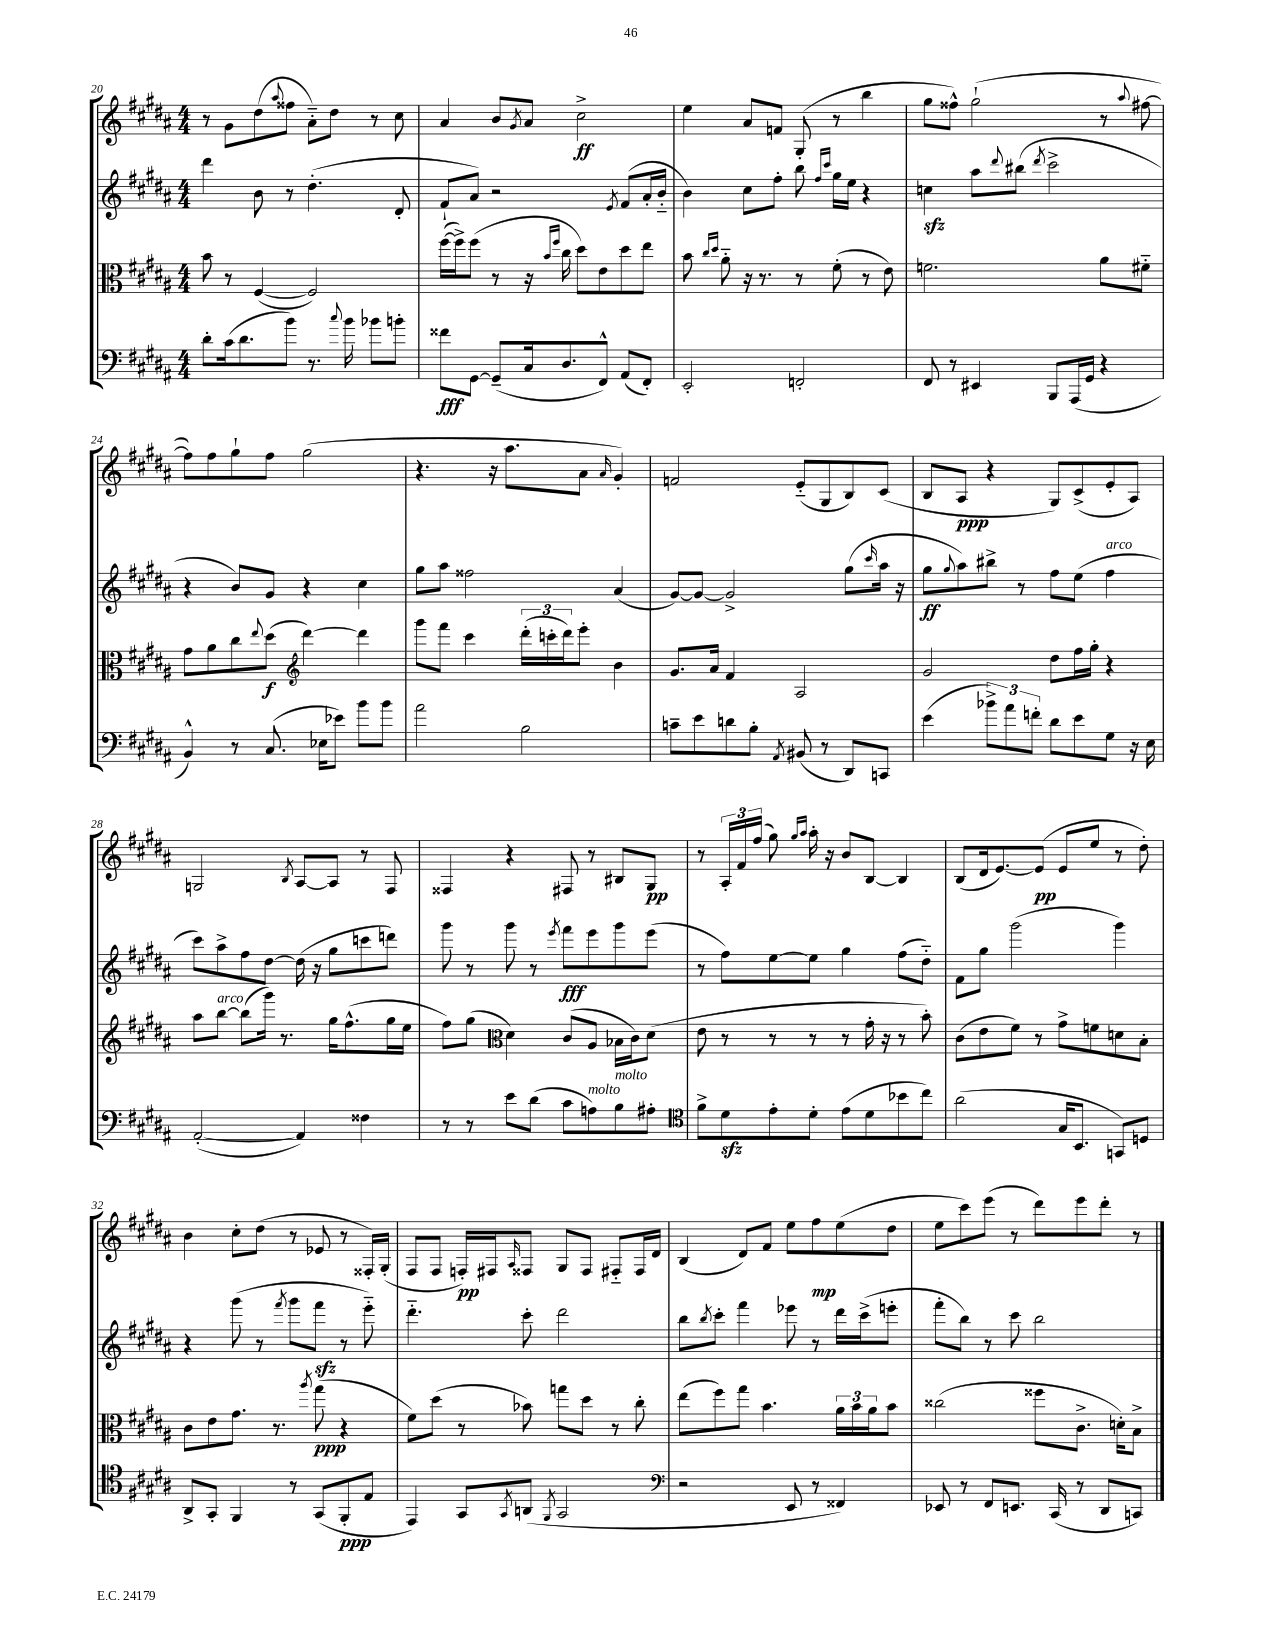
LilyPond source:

<<
\new StaffGroup <<
\new Staff = "s0" {
    \clef treble \key b \major \numericTimeSignature \time 4/4
    r8 gis'8 dis''8( \appoggiatura { ais''8 } fisis''8 ais'8-_) dis''8 r8 cis''8 |
    ais'4 b'8 \acciaccatura { gis'8 } ais'8 cis''2->\ff |
    e''4 ais'8 f'8 gis8-.( r8 b''4 |
    gis''8 fisis''8-^) gis''2-!( r8 \appoggiatura { ais''8 } fis''8~ |
    fis''8) fis''8 gis''8-! fis''8 gis''2( |
    r4. r16 ais''8. ais'8 \grace { ais'16 } gis'4-.) |
    f'2 e'8-_( gis8 b8) cis'8( |
    b8 ais8\ppp r4 gis8) cis'8->( e'8-. ais8) |
    g2 \acciaccatura { b8 } ais8~ ais8 r8 fis8 |
    fisis4 r4 fis8 r8 bis8 gis8\pp |
    r8 \tuplet 3/2 { ais16-. fis'16 fis''16( } gis''8) \grace { gis''16 ais''16 } ais''16-. r16 b'8 b8~ b4 |
    b8( dis'16 e'8.~) e'8\pp( e'8 e''8 r8 dis''8-.) |
    b'4 cis''8-. dis''8( r8 ees'8 r8 fisis16-.) gis16-.( |
    fis8 fis8 f16-.\pp) fis16 \grace { ais16 } fisis8 gis8 fisis8 fis8-_ fis16 dis'16 |
    b4( dis'8) fis'8 e''8 fis''8\mp e''8( dis''8 |
    e''8 cis'''8) e'''8( r8 dis'''8) e'''8 dis'''8-. r8 \bar "|." |
}
\new Staff = "s1" {
    \clef treble \key b \major \numericTimeSignature \time 4/4
    dis'''4 b'8 r8 dis''4.-.( dis'8-. |
    fis'8-! ais'8) r2 \acciaccatura { e'8 } fis'8( ais'16-. b'16-_ |
    b'4) cis''8 fis''8-. b''8 \grace { fis''16 cis'''16 } gis''16 e''16 r4 |
    c''4\sfz ais''8 \appoggiatura { dis'''8 } bis''8( \acciaccatura { dis'''8 } cis'''2-> |
    r4 b'8) gis'8 r4 cis''4 |
    gis''8 ais''8 fisis''2 ais'4( |
    gis'8~) gis'8~ gis'2-> gis''8( \grace { cis'''16 } ais''16 r16 |
    gis''8\ff \appoggiatura { gis''8 } ais''8) bis''8-> r8 fis''8 e''8( fis''4^\markup { \italic "arco" } |
    cis'''8) ais''8-> fis''8 dis''8~ dis''16( r16 gis''8 c'''8 d'''8) |
    gis'''8 r8 gis'''8 r8 \acciaccatura { e'''8 } fis'''8\fff e'''8 gis'''8 e'''8( |
    r8 fis''8) e''8~ e''8 gis''4 fis''8( dis''8-_) |
    fis'8 gis''8 gis'''2( gis'''4) |
    r4 gis'''8( r8 \acciaccatura { fis'''8 } gis'''8 fis'''8\sfz r8 e'''8-_) |
    dis'''4.-_ cis'''8-. dis'''2 |
    b''8 \acciaccatura { b''8 } cis'''8-. fis'''4 ees'''8 r8 dis'''16 cis'''16->( e'''8-. |
    fis'''8-. b''8) r8 cis'''8 b''2 \bar "|." |
}
\new Staff = "s2" {
    \clef alto \key b \major \numericTimeSignature \time 4/4
    b'8 r8 fis4~( fis2) |
    fis''16~( fis''16->) fis''8( r8 r16 \grace { b'16 fis''16 } cis''16 dis''8) e'8 dis''8 e''8 |
    b'8 \grace { cis''16 dis''16 } ais'8-_ r16 r8. r8 fis'8-.( r8 e'8) |
    f'2. ais'8 fis'8-_ |
    gis'8 ais'8 cis''8 \appoggiatura { e''8 } dis''8\f( \clef treble dis'''4~) dis'''4 |
    gis'''8 fis'''8 cis'''4 \tuplet 3/2 { dis'''16-.( c'''16-. dis'''16) } e'''8-. b'4 |
    gis'8. ais'16 fis'4 ais2 |
    gis'2 dis''8 fis''16 gis''16-. r4 |
    ais''8 b''8~^\markup { \italic "arco" } b''8( gis'''16) r8. gis''16 fis''8.-^( gis''16 e''16 |
    fis''8) gis''8( \clef alto dis'4) cis'8( ais8 bes16 cis'16) dis'8( |
    e'8 r8 r8 r8 r8 gis'16-. r16 r8 b'8-.) |
    cis'8( e'8 fis'8) r8 gis'8-> f'8 d'8 b8-. |
    cis'8 e'8 gis'8. r8. \acciaccatura { ais''8 } gis''8\ppp( r4 |
    fis'8) dis''8( r8 bes'8) g''8 dis''8 r8 cis''8-. |
    e''8( fis''8) gis''8 b'4. \tuplet 3/2 { ais'16 b'16 ais'16 } b'8 |
    cisis''2( fisis''8 cis'8.-> d'16-.) b8-> \bar "|." |
}
\new Staff = "s3" {
    \clef bass \key b \major \numericTimeSignature \time 4/4
    dis'8-. cis'16( dis'8. b'8) r8. \appoggiatura { cis''8 } b'16 bes'8 b'8-. |
    fisis'8\fff gis,8~ gis,8--( cis16 dis8. fis,8-^) ais,8( fis,8-.) |
    e,2-. f,2-. |
    fis,8 r8 eis,4 b,,8 ais,,16( gis,16 r4 |
    b,4-^) r8 cis8.( ees16 ees'8) b'8 b'8 |
    ais'2 b2 |
    c'8-- e'8 d'8 b8-. \acciaccatura { ais,8 } bis,8( r8 dis,8) c,8 |
    e'4( \tuplet 3/2 { bes'8->) ais'8 f'8-. } dis'8 e'8 gis8 r16 e16 |
    ais,2~-.( ais,4) fisis4 |
    r8 r8 e'8 dis'8( cis'8 a8^\markup { \italic "molto" }) b8^\markup { \italic "molto" } ais8-. |
    \clef tenor fis'8-> dis'8\sfz e'8-. dis'8-. e'8( dis'8 bes'8 cis''8) |
    ais'2( gis16 b,8. g,8) d8 |
    ais,8-> gis,8-. fis,4 r8 gis,8( fis,8-.\ppp e8 |
    e,4) gis,8 \acciaccatura { gis,8 } a,8( \acciaccatura { fis,8 } gis,2 |
    \clef bass r2 e,8 r8 fisis,4) |
    ees,8 r8 fis,8 e,8. cis,16( r8 dis,8 c,8) \bar "|." |
}
>>
>>
\layout { \context { \Score currentBarNumber = #20 } }
